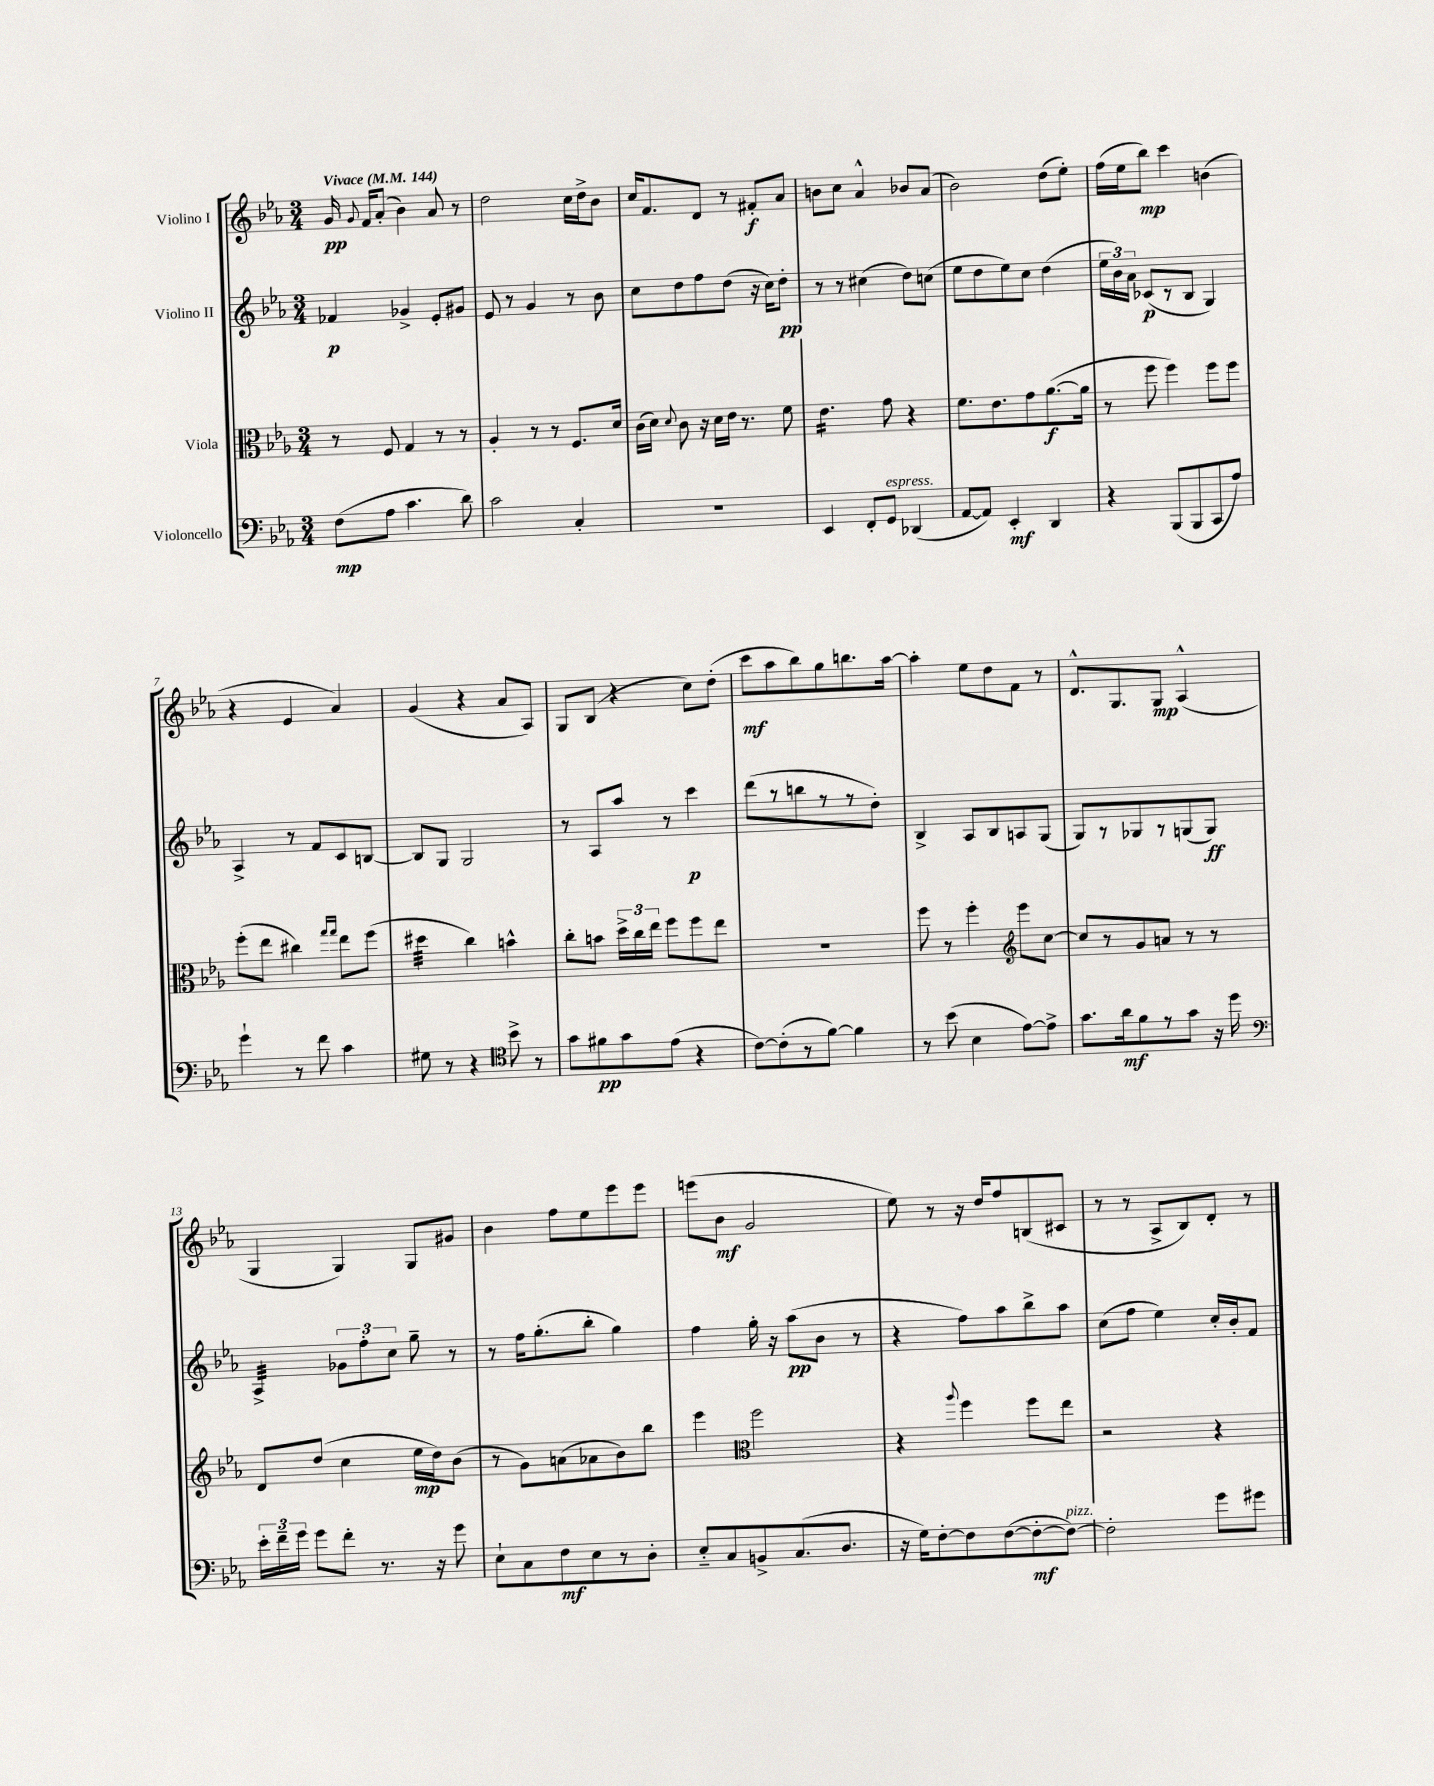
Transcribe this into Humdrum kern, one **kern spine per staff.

**kern	**kern	**kern	**kern
*staff4	*staff3	*staff2	*staff1
*clefF4	*clefC3	*clefG2	*clefG2
*k[b-e-a-]	*k[b-e-a-]	*k[b-e-a-]	*k[b-e-a-]
*M3/4	*M3/4	*M3/4	*M3/4
*MM144	*MM144	*MM144	*MM144
(8F\L	8r	4f-/	16g/
.	.	.	8qqg/
.	.	.	16f/LK
8A-\J	8F/	.	(8a-'/J
4.c\	4G/	4g-^/	4b-\)
.	8r	8e-'/L	8a-/
8d\)	8r	8g#/J	8r
=	=	=	=
2c\	4A-'/	8e-/	2dd\
.	.	8r	.
.	8r	4g/	.
.	8r	.	.
4C'/	8.F/L	8r	16cc\LL
.	.	.	16dd^\J
.	.	8b-\	8b-\J
.	16d/Jk	.	.
=	=	=	=
2.r	(16c\LL	8cc\L	16cc/LK
.	16d\JJ)	.	8.f/
.	8qqd/	.	.
.	8c\	8dd\	.
.	16r	8ff\	8d/J
.	16d\LL	.	.
.	16e-\JJ	(8dd\J	8r
.	8.r	.	.
.	.	16r	8f#'/L
.	.	16cc\LK)	.
.	8f\	8dd'\J	8a-/J
=	=	=	=
4EE-/	4.e-\	8r	8b\L
.	.	8r	8cc\J
8FF'/L	.	(4cc#\	4a-^^/
8GG/J	8g\	.	.
(4DD-/	4r	8dd\L)	8b-/L
.	.	(8cc\J	(8a-/J
=	=	=	=
[8AA-/L	8.f\L	8ee-\L	2b-\)
8AA-/]J)	.	8dd\	.
.	8.e-\	.	.
4EE-'/	.	8ee-\)	.
.	8g\	8cc\J	.
4DD/	([8.a-\	(4dd\	(8dd\L
.	.	.	8ee-'\J)
.	16a-\]Jk	.	.
=	=	=	=
4r	8r	24ee-\LL	(16ff\LL
.	.	24b-\)	.
.	.	.	16ee-\J
.	.	24a-\JJ	.
.	8ff\	(8c-/L	8bb-\J)
(8BBB-/L	4ff\)	8r	4ccc\
8BBB-/	.	8B-/J	.
8CC/	8ff\L	4G/)	(4b\
8A-/J)	8ff\J	.	.
=	=	=	=
4g`\	(8ff'\L	4A-^/	4r
.	8ee-\J	.	.
8r	4cc#\)	8r	4e-/
8f\	.	8f/L	.
.	16qqgg/LL	.	.
.	16qqgg/JJ	.	.
4c\	8ee-\L	8c/	4a-/)
.	(8ff\J	[8B/J	.
=	=	=	=
8G#\	4dd#\	8B/]L	(4g/
8r	.	8G/J	.
4r	4cc\)	2G/	4r
*clefC4	*	*	*
8b-^\	4b^^\	.	8a-/L
8r	.	.	8A-/J)
=	=	=	=
8g\L	8cc'\L	8r	8G/L
8f#\	8b\J	8A-/L	(8B-/J
8g\	24dd^\LL	8aa-/J	4r
.	24cc\	.	.
.	24ee-\JJ	.	.
(8e-\J	8ff\L	8r	.
4r	8ff\	4ccc\	8cc\L)
.	8ee-\J	.	(8dd'\J
=	=	=	=
[8c\L)	2.r	(8ddd\L	8ccc\L
(8c'\]	.	8r	8aa-\
8r	.	8bb\	8bb-\)
[8f\J)	.	8r	8gg\
4f\]	.	8r	8.bb\
.	.	8dd'\J)	.
.	.	.	[16aa-\Jk
=	=	=	=
8r	8ff\	4B-^/	4aa-'\]
(8b-\	8r	.	.
4B-\	4ff'\	8A-/L	8ee-\L
.	.	8B-/	8dd\
*	*clefG2	*	*
[8e-\L)	8eee-\L	8A/	8f\J
8e-^\]J	[8cc\J	(8G/J	8r
=	=	=	=
8.g\L	8cc/]L	8G/L)	8.d^^/L
.	8r	8r	.
16a-\k	.	.	8.G/
8f\	8g/	8G-/	.
8r	8a/J	8r	8G/J
8g\J	8r	(8G/	(4A-^^/
16r	8r	8G/J)	.
16dd\	.	.	.
=	=	=	=
*clefF4	*	*	*
24e-'\LL	8d/L	4A-^/	4G/
24f~\	.	.	.
24g\JJ	.	.	.
8g\L	(8dd/J	.	.
8f'\J	4cc\	12g-\L	4G/)
.	.	12ff'\	.
8.r	.	.	.
.	.	12cc\J	.
.	16ee-\LL	8gg~\	8G/L
16r	16dd\J)	.	.
8g\	(8b-\J	8r	8g#/J
=	=	=	=
8E-`\L	8r	8r	4b-\
8C\	8g\L)	16ff\LK	.
.	.	(8.gg'\	.
8F\	(8a\	.	8ff\L
8E-\	8a-\	8bb-'\J	8ee-\
8r	8b-\)	4gg\)	8eee-\
8D'\J	8bb-\J	.	8eee-\J
=	=	=	=
8E-'~/L	4eee-\	4ff\	(8eee\L
8C/	.	.	8b-\J
*	*clefC3	*	*
8BB^/	2ff\	16gg'\	2g/
.	.	16r	.
(8.C/	.	(8aa-\L	.
.	.	8b-\J	.
8.D/J	.	.	.
.	.	8r	.
=	=	=	=
16r	4r	4r	8ee-\)
16G\LK)	.	.	.
[8F'\	.	.	8r
.	8qqaa-/	.	.
8F\]	4ff\	8ff\L)	16r
.	.	.	16dd/LK
([8F\	.	8aa-\	8ff/
8F'\_	8ff\L	8bb-^\	(8B/
8F\_J)	8ee-\J	8aa-\J	8c#/J
=	=	=	=
2F'\]	2r	(8cc\L	8r
.	.	8ff\J	8r
.	.	4ee-\)	8A-^/L
.	.	.	8B-/)
8g\L	4r	16cc'/LL	8d'/J
.	.	16b-'/J	.
8g#\J	.	8f/J	8r
==	==	==	==
*-	*-	*-	*-
